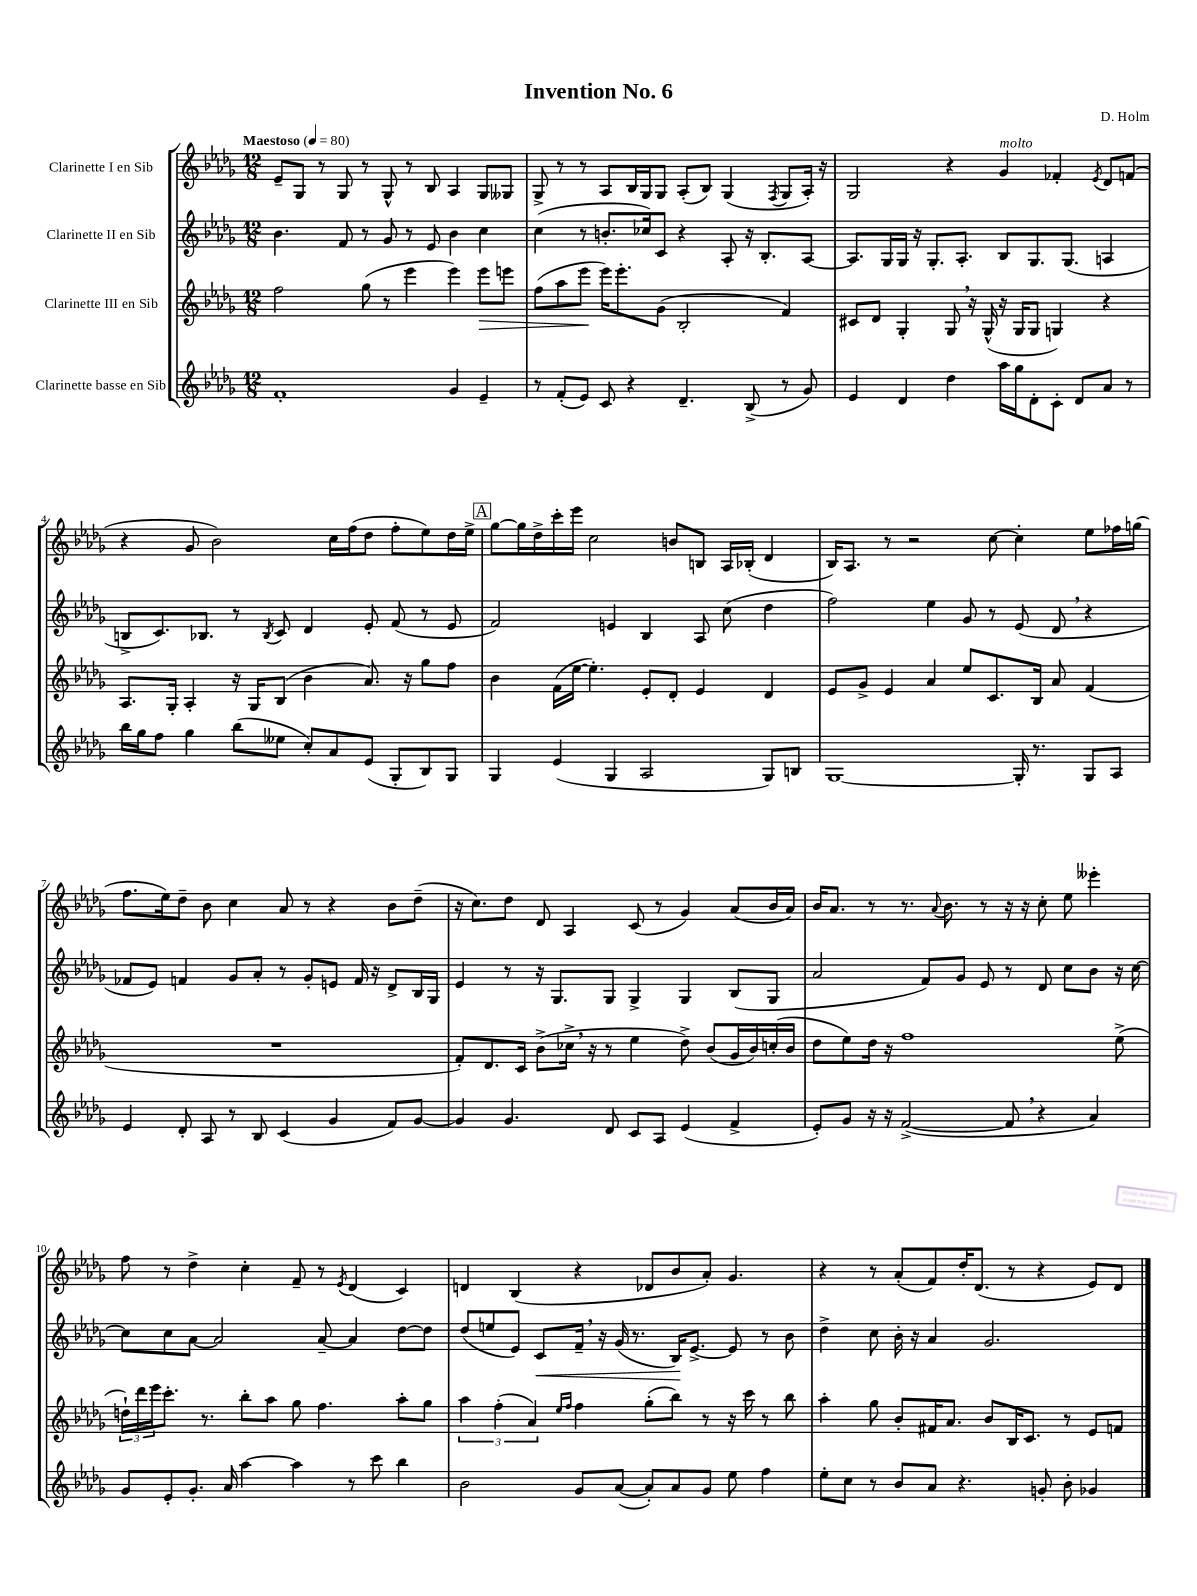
\header { title = "Invention No. 6" composer = "D. Holm" }
<<
\new StaffGroup <<
\new Staff = "s0" \with { instrumentName = "Clarinette I en Sib" } {
    \clef treble \key des \major \numericTimeSignature \time 12/8 \tempo "Maestoso" 4 = 80
    ees'8-- ges8 r8 ges8 r8 ges8-^ r8 bes8 aes4 ges8 geses8 |
    ges8-> r8 r8 aes8 bes16 ges16 ges8 aes8-.( bes8) ges4( \acciaccatura { f8 } ges8 aes16-.) r16 |
    ges2 r4 ges'4^\markup { \italic "molto" } fes'4-. \acciaccatura { ees'8 } des'8 f'8( |
    r4 ges'8 bes'2) c''16 f''16( des''8 f''8-. ees''8) des''16 ees''16-> |
    \mark \markup { \box "A" } ges''8~ ges''16 des''16-> c'''16-. ees'''16 c''2 b'8 b8 aes16 bes16-.( des'4 |
    bes16) aes8. r8 r2 c''8~ c''4-. ees''8 fes''16 g''16( |
    f''8. ees''16) des''8-- bes'8 c''4 aes'8 r8 r4 bes'8 des''8--( |
    r16 c''8.) des''8 des'8 aes4 c'8( r8 ges'4) aes'8( bes'16 aes'16) |
    bes'16 aes'8. r8 r8. \appoggiatura { aes'8 } bes'8. r8 r16 r16 c''8-. ees''8 eeses'''4-. |
    f''8 r8 des''4-> c''4-. f'8-- r8 \acciaccatura { ees'8 } des'4( c'4) |
    d'4 bes4( r4 des'8 bes'8 aes'8-.) ges'4. |
    r4 r8 aes'8-.( f'8) des''16-. des'8.( r8 r4 ees'8) des'8 \bar "|." |
}
\new Staff = "s1" \with { instrumentName = "Clarinette II en Sib" } {
    \clef treble \key des \major \numericTimeSignature \time 12/8
    bes'4. f'8 r8 ges'8 r8 ees'8 bes'4 c''4 |
    c''4( r8 b'8.-. ces''16) c'8 r4 aes8-. r16 bes8.-. aes8~ |
    aes8. ges16 ges16 r16 ges8.-. aes8.-. bes8 ges8. ges8.( a4 |
    b8-> c'8.) bes8. r8 \acciaccatura { bes8 } c'8 des'4 ees'8-. f'8( r8 ees'8 |
    \mark \markup { \box "A" } f'2) e'4 bes4 aes8 c''8( des''4 |
    f''2) ees''4 ges'8 r8 ees'8( des'8 \breathe r4 |
    fes'8 ees'8) f'4 ges'8 aes'8-. r8 ges'8-. e'8 f'16 r16 des'8-> bes16 ges16 |
    ees'4 r8 r16 ges8. ges8 ges4-> ges4 bes8( ges8 |
    aes'2 f'8) ges'8 ees'8 r8 des'8 c''8 bes'8 r16 c''16~ |
    c''8 c''8 aes'8~ aes'2 aes'8~-- aes'4 des''8~ des''8 |
    des''8( e''8 ees'8) c'8\< f'16-- \breathe r16 ges'16( r8. bes16\!) ees'8.~-> ees'8 r8 bes'8 |
    des''4-> c''8 bes'16-. r16 aes'4 ges'2. \bar "|." |
}
\new Staff = "s2" \with { instrumentName = "Clarinette III en Sib" } {
    \clef treble \key des \major \numericTimeSignature \time 12/8
    f''2 ges''8( r8 ees'''4 ees'''4) ees'''8\> e'''8 |
    f''8( aes''8 ees'''8\! ees'''16) ees'''8.-. ges'8( bes2-. f'4) |
    cis'8 des'8 ges4-. ges8 \breathe r16 ges16-^( r16 ges16 ges8 g4) r4 |
    aes8. ges16-. aes4-. r16 ges16 bes8( bes'4 aes'8.) r16 ges''8 f''8 |
    \mark \markup { \box "A" } bes'4 f'16( ees''16~ ees''4.-.) ees'8-. des'8-. ees'4 des'4 |
    ees'8 ges'8-> ees'4 aes'4 ees''8 c'8. bes16 aes'8 f'4( |
    R1. |
    f'8-.) des'8. c'16 bes'8->( ces''16-> \breathe r16 r8 ees''4 des''8->) bes'8( ges'16 bes'16) c''16-.( bes'16 |
    des''8 ees''8) des''16 r16 f''1 ees''8->( |
    \tuplet 3/2 { d''16-!) des'''16 ees'''16 } c'''8.-. r8. bes''8-. aes''8 ges''8 f''4. aes''8-. ges''8 |
    \tuplet 3/2 { aes''4 f''4-.( aes'4) } \grace { ees''16 f''16 } f''4 ges''8-.( bes''8) r8 r16 c'''16 r8 bes''8 |
    aes''4-. ges''8 bes'8-. fis'16 aes'8. bes'8 bes16 c'8. r8 ees'8 f'8 \bar "|." |
}
\new Staff = "s3" \with { instrumentName = "Clarinette basse en Sib" } {
    \clef treble \key des \major \numericTimeSignature \time 12/8
    f'1-. ges'4 ees'4-- |
    r8 f'8-.( ees'8) c'8 r4 des'4.-- bes8->( r8 ges'8) |
    ees'4 des'4 des''4 aes''16 ges''16 des'8-. c'8-. des'8 aes'8 r8 |
    bes''16 ges''16 f''8 ges''4 bes''8( eeses''8 c''8-.) aes'8 ees'8( ges8-. bes8) ges8 |
    \mark \markup { \box "A" } ges4 ees'4( ges4 aes2 ges8) b8 |
    ges1~ ges16-. r8. ges8 aes8 |
    ees'4 des'8-. aes8 r8 bes8 c'4( ges'4 f'8) ges'8~ |
    ges'4 ges'4. des'8 c'8 aes8 ees'4( f'4-> |
    ees'8-.) ges'8 r16 r16 f'2~->( f'8 \breathe r4 aes'4) |
    ges'8 ees'8-. ges'8.-. aes'16 aes''4~ aes''4 r8 c'''8 bes''4 |
    bes'2 ges'8 aes'8~( aes'8-.) aes'8 ges'8 ees''8 f''4 |
    ees''8-. c''8 r8 bes'8 aes'8 r4. g'8-. bes'8-. ges'4 \bar "|." |
}
>>
>>
